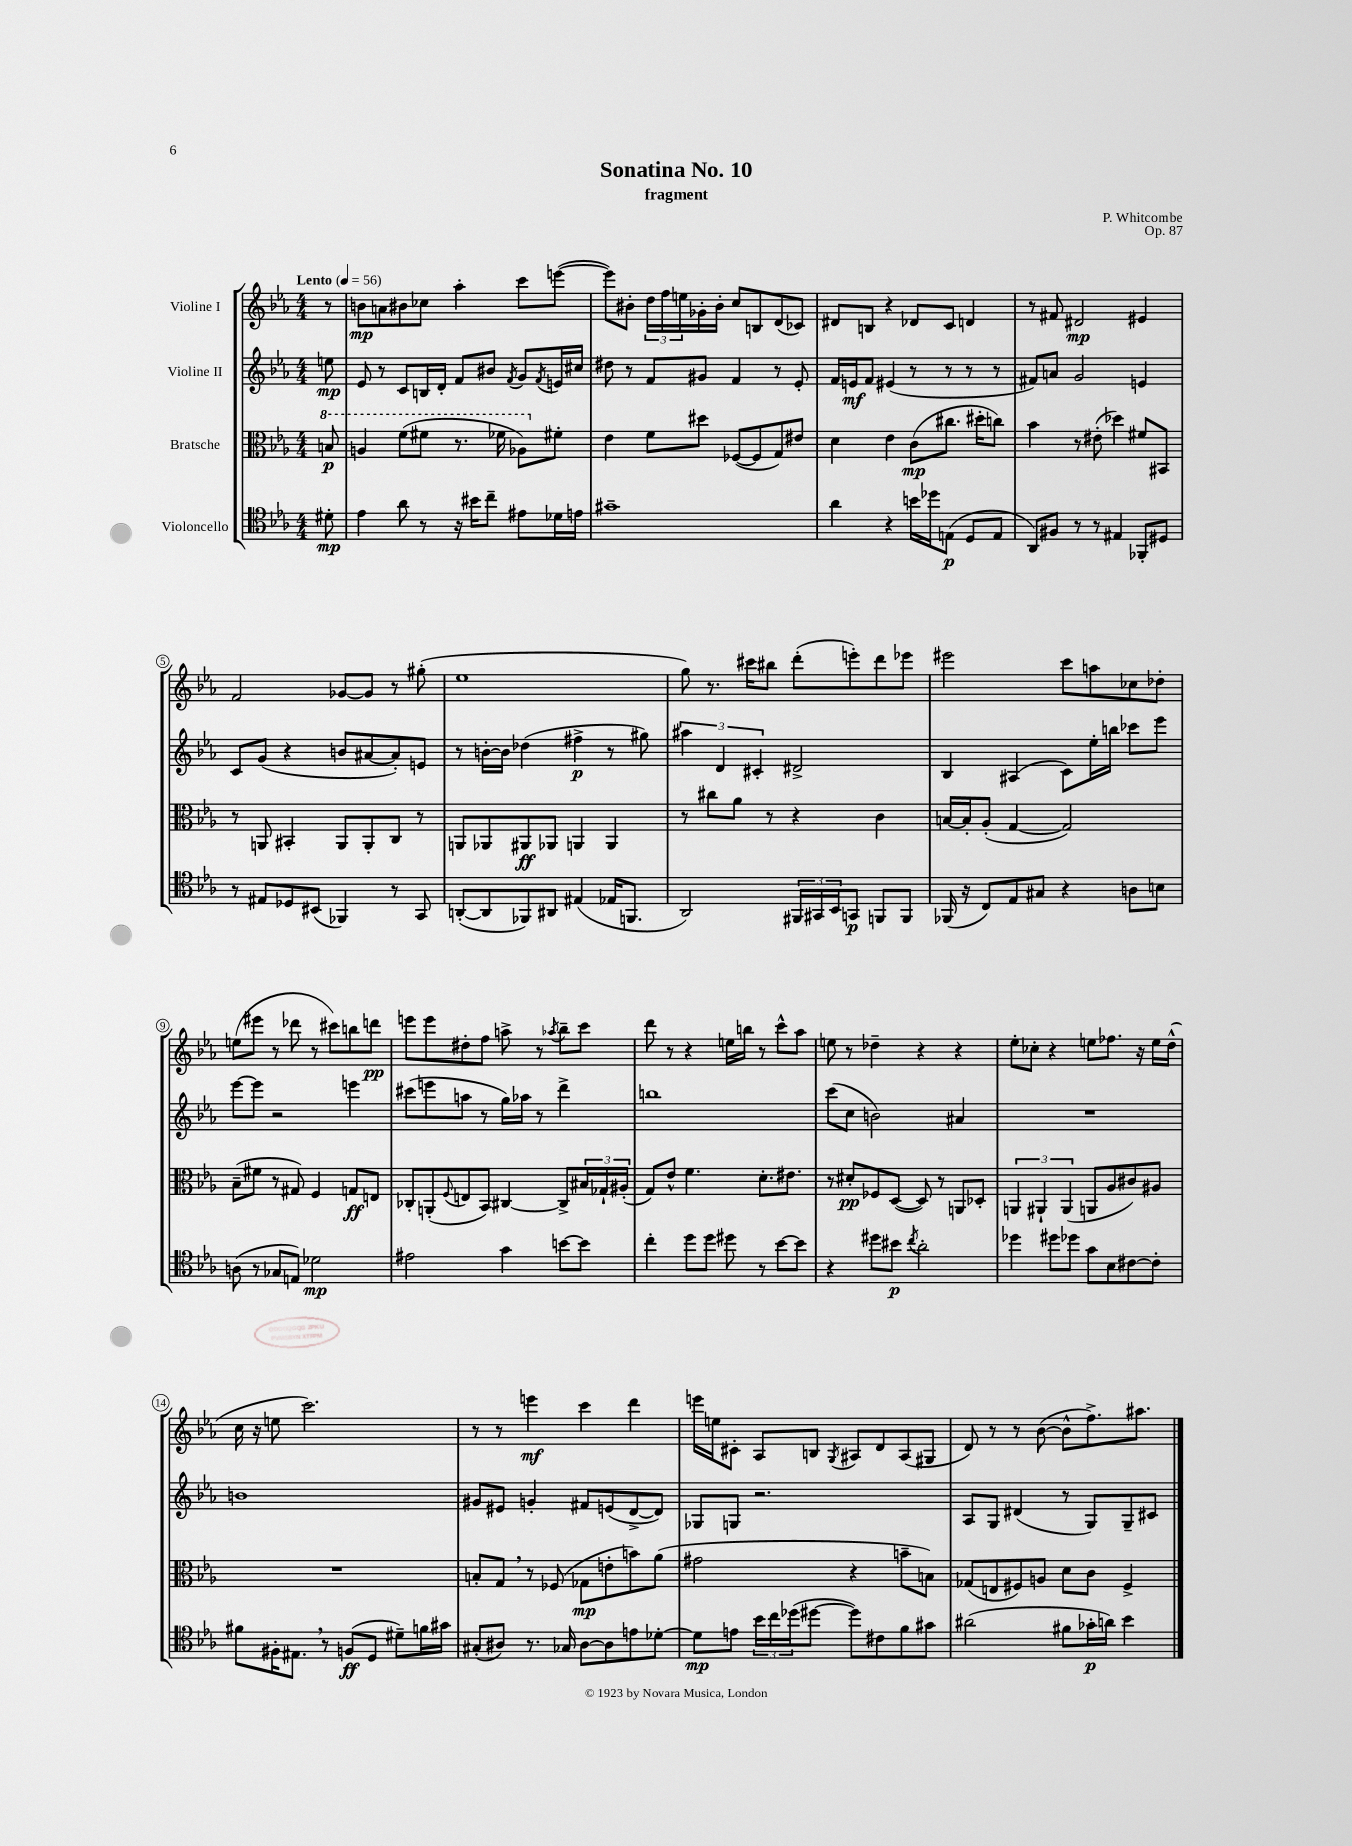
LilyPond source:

\header { title = "Sonatina No. 10" composer = "P. Whitcombe" subtitle = "fragment" opus = "Op. 87" }
<<
\new StaffGroup <<
\new Staff = "s0" \with { instrumentName = "Violine I" } {
    \clef treble \key ees \major \numericTimeSignature \time 4/4 \partial 8 \tempo "Lento" 4 = 56
    r8 |
    b'8\mp a'8 bis'8 ces''8 aes''4-. c'''8 e'''8~( |
    e'''8) bis'8-. \tuplet 3/2 { d''16 f''16 e''16 } ges'16-. bis'16-. c''8 b8 d'8( ces'8) |
    dis'8 b8 r4 des'8 c'8 d'4 |
    r8 fis'8 dis'2\mp eis'4 |
    f'2 ges'8~ ges'8 r8 gis''8-.( |
    ees''1 |
    g''8) r8. cis'''16 bis''8 d'''8-.( e'''8-.) d'''8 ees'''8 |
    eis'''2 c'''8 a''8 ces''8 des''8-. |
    e''8( eis'''8 r8 des'''8 r8 cis'''8) b''8 d'''8\pp |
    e'''8 e'''8 dis''8-. f''8 a''8-> r8 \acciaccatura { aes''8 } bes''8-- c'''8 |
    d'''8 r8 r4 e''16 b''16 r8 c'''8-^ aes''8 |
    e''8 r8 des''4-- r4 r4 |
    ees''8-. ces''8-. r4 e''8 fes''8. r16 e''16 d''16-^( |
    c''16 r16 e''8 c'''2.) |
    r8 r8 e'''4\mf c'''4 d'''4 |
    e'''16 e''16 cis'8-. aes8 b8 \acciaccatura { g8 } ais8 d'8 ais8( gis8 |
    d'8) r8 r8 bes'8~( bes'8-^ f''8.->) ais''8. \bar "|." |
}
\new Staff = "s1" \with { instrumentName = "Violine II" } {
    \clef treble \key ees \major \numericTimeSignature \time 4/4 \partial 8
    e''8\mp |
    ees'8 r8 c'8 b16 d'16-. f'8 bis'8 \acciaccatura { f'8 } g'8 \acciaccatura { f'8 } e'16 cis''16 |
    dis''8 r8 f'8 gis'8 f'4 r8 ees'8-. |
    f'16 e'16\mf f'8 eis'4( r8 r8 r8 r8 |
    fis'8) a'8 g'2 e'4 |
    c'8 g'8( r4 b'8 ais'8~ ais'8-.) e'8 |
    r8 b'16~-. b'16 des''4( fis''4->\p r8 gis''8) |
    \tuplet 3/2 { ais''4 d'4 cis'4-. } dis'2-> |
    bes4 ais4( c'8) ees''16-. b''16 ces'''8 ees'''8 |
    ees'''8~ ees'''8 r2 e'''4 |
    cis'''8( e'''8 a''8 r8 g''16) aes''16 r8 d'''4-> |
    b''1 |
    c'''8( c''8 b'2) ais'4 |
    R1 |
    b'1 |
    gis'8 eis'8 g'4-. fis'8 e'8( d'8~-> d'8) |
    ges8 g8 r2. |
    aes8 g8 dis'4( r8 g8) g8-- cis'8 \bar "|." |
}
\new Staff = "s2" \with { instrumentName = "Bratsche" } {
    \clef alto \key ees \major \numericTimeSignature \time 4/4 \partial 8
    \ottava #1 b'8\p |
    a'4 f''8( fis''8 r8. fes''16 aes'8) \ottava #0 fis'8-. |
    ees'4 f'8 dis''8 fes8~( fes8 g8) eis'8 |
    d'4 ees'4 c'8\mp( cis''8. dis''16-. c''8) |
    bes'4 r8 eis'8-.( des''4) fis'8 bis,8 |
    r8 a,8 bis,4-. a,8 a,8-. c8 r8 |
    a,8 aes,8 ais,8\ff aes,8 a,4 a,4 |
    r8 cis''8 aes'8 r8 r4 c'4 |
    b16~ b16-. aes8-.( g4~ g2) |
    bes8--( fis'8 r8 gis8) f4 g8\ff e8 |
    ces8-. a,8-.( \appoggiatura { f8 } e8 bes,8) cis4~ cis8-> \tuplet 3/2 { bis16 ges16-! ais16-.( } |
    g8) ees'8-^ f'4. d'8.-. eis'8. |
    r8 dis'8-.\pp fes8 d8~( d8) r8 a,8 des8-. |
    \tuplet 3/2 { a,4 ais,4-! ais,4( } a,8 aes8 cis'8) ais8 |
    R1 |
    b8-. g8 \breathe r8 fes8( ges8\mp e'8-. b'8) aes'8( |
    gis'2 r4 b'8-- b8) |
    ges8( e8 fis8) a8 d'8 c'8 fis4-> \bar "|." |
}
\new Staff = "s3" \with { instrumentName = "Violoncello" } {
    \clef tenor \key ees \major \numericTimeSignature \time 4/4 \partial 8
    dis'8-.\mp |
    ees'4 aes'8 r8 r16 bis'16 c''8-- eis'8 des'16 e'16 |
    gis'1-- |
    aes'4 r4 b'16 des''16 e8\p( d8 e8 |
    aes,8) fis8 r8 r8 eis4 fes,8-. dis8 |
    r8 eis8 des8 bis,8( fes,4) r8 g,8 |
    a,8~-.( a,8 fes,8) ais,8 eis4( ees16 f,8. |
    aes,2) \tuplet 3/2 { fis,16 gis,16 bes,16 } g,8\p f,8 f,8 |
    fes,16( r16 c8) ees8 gis8 r4 a8 b8 |
    a8( r8 ges8 e8) des'2\mp |
    eis'2 g'4 b'8~ b'8 |
    c''4-. d''8 d''8 dis''8 r8 bes'8~ bes'8 |
    r4 dis''8 bis'8\p \acciaccatura { c''8 } aes'2-. |
    des''4 dis''8 des''8 g'8 bes8 cis'8~ cis'8-. |
    fis'8 fis16-. eis8. \breathe r8 f8\ff( d8 dis'8--) f'16 gis'16 |
    gis8-.( ais8) r8. ges16 ais8~ ais8 e'8 des'8~-. |
    des'8\mp e'8 \tuplet 3/2 { bes'16 c''16 des''16( } dis''8~ dis''8) cis'8 f'8 gis'8 |
    ais'2( fis'8 ges'16-.\p a'16) bes'4 \bar "|." |
}
>>
>>
\layout { \context { \Score \override BarNumber.stencil = #(make-stencil-circler 0.1 0.3 ly:text-interface::print) } }
